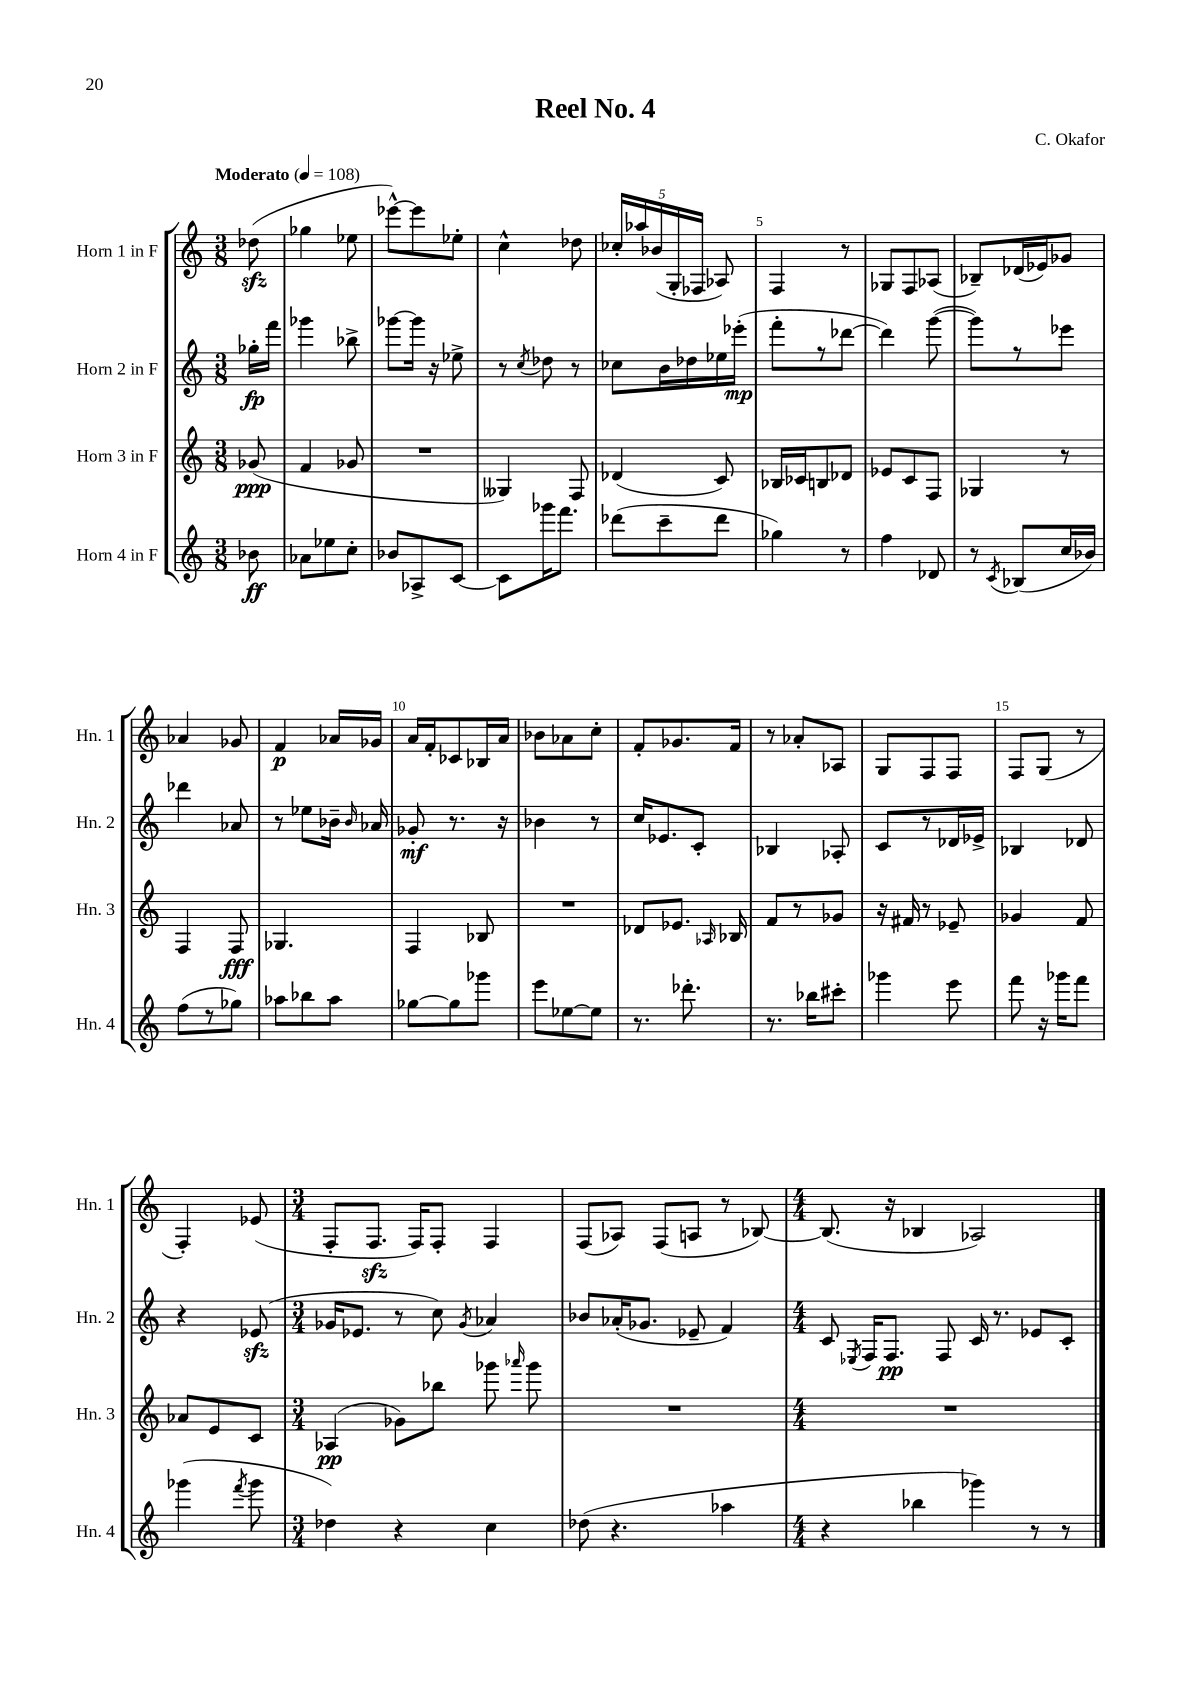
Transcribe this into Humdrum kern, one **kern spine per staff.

**kern	**kern	**kern	**kern
*staff4	*staff3	*staff2	*staff1
*clefG2	*clefG2	*clefG2	*clefG2
*k[]	*k[]	*k[]	*k[]
*M3/8	*M3/8	*M3/8	*M3/8
*MM108	*MM108	*MM108	*MM108
8b-	(8g-	16gg-'	(8dd-
.	.	16fff	.
=	=	=	=
8a-	4f	4ggg-	4gg-
8ee-	.	.	.
8cc'	8g-	8bb-^	8ee-
=	=	=	=
8b-	4.r	[8ggg-	[8eee-^^)
8A-^	.	16ggg-]	8eee-]
.	.	16r	.
[8c	.	8ee-^	8ee-'
=	=	=	=
8c]	4G--)	8r	4cc^^
.	.	8qcc	.
16ggg-	.	8dd-	.
8.fff	.	.	.
.	8F	8r	8dd-
=	=	=	=
(8ddd-	(4d-	8cc-	20cc-'
.	.	.	20aa-
.	.	.	(20b-
8ccc~	.	16b	.
.	.	.	20G'
.	.	16dd-	.
.	.	.	20F-
8ddd-	8c)	16ee-	8A-)
.	.	(16eee-'	.
=	=	=	=
4gg-)	16B-	8fff'	4F
.	16c-	.	.
.	8B	8r	.
8r	8d-	[8ddd-	8r
=	=	=	=
4ff	8e-	4ddd-])	8G-
.	8c	.	8F
8d-	8F	([8ggg	(8A-
=	=	=	=
8r	4G-	8ggg])	8B-~)
8qc	.	.	.
(8B-	.	8r	(16d-
.	.	.	16e-)
16cc	8r	8eee-	8g-
16b-)	.	.	.
=	=	=	=
(8ff	4F	4ddd-	4a-
8r	.	.	.
8gg-)	8F	8a-	8g-
=	=	=	=
8aa-	4.G-	8r	4f
8bb-	.	8ee-	.
8aa-	.	16b-~	16a-
.	.	16qqb-	.
.	.	16a-	16g-
=	=	=	=
[8gg-	4F	8g-'	16a
.	.	.	16f'
8gg-]	.	8.r	8c-
8ggg-	8B-	.	16B-
.	.	16r	16a
=	=	=	=
8eee	4.r	4b-	8b-
[8ee-	.	.	8a-
8ee-]	.	8r	8cc'
=	=	=	=
8.r	8d-	16cc	8f'
.	.	8.e-	.
.	8.e-	.	8.g-
8.ddd-'	.	.	.
.	.	8c'	.
.	16qqA-	.	.
.	16B-	.	16f
=	=	=	=
8.r	8f	4B-	8r
.	8r	.	8a-'
16bb-	.	.	.
8ccc#'	8g-	8A-'	8A-
=	=	=	=
4ggg-	16r	8c	8G
.	16f#	.	.
.	8r	8r	8F
8eee	8e-~	16d-	8F
.	.	16e-^	.
=	=	=	=
8fff	4g-	4B-	8F
16r	.	.	(8G
16ggg-	.	.	.
8fff	8f	8d-	8r
=	=	=	=
(4ggg-	8a-	4r	4F')
.	8e	.	.
8qfff	.	.	.
8ggg-	8c	(8e-	(8e-
=	=	=	=
*M3/4	*M3/4	*M3/4	*M3/4
4dd-)	(4A-	16g-	8F'
.	.	8.e-	.
.	.	.	8.F
4r	8g-)	8r	.
.	.	.	16F)
.	8bb-	8cc)	8F'
.	.	8qg-	.
4cc	8ggg-	4a-	4F
.	16qqaaa-	.	.
.	8ggg-	.	.
=	=	=	=
(8dd-	2.r	8b-	(8F
4.r	.	(16a-'	8A-)
.	.	8.g-	.
.	.	.	(8F
.	.	8e-~	8A
4aa-	.	4f)	8r
.	.	.	[8B-)
=	=	=	=
*M4/4	*M4/4	*M4/4	*M4/4
4r	1r	8c	(8.B-]
.	.	8qE-	.
.	.	16F	.
.	.	8.F	16r
4bb-	.	.	4B-
.	.	8F	.
4ggg-)	.	16c	2A-)
.	.	8.r	.
8r	.	8e-	.
8r	.	8c'	.
==	==	==	==
*-	*-	*-	*-
